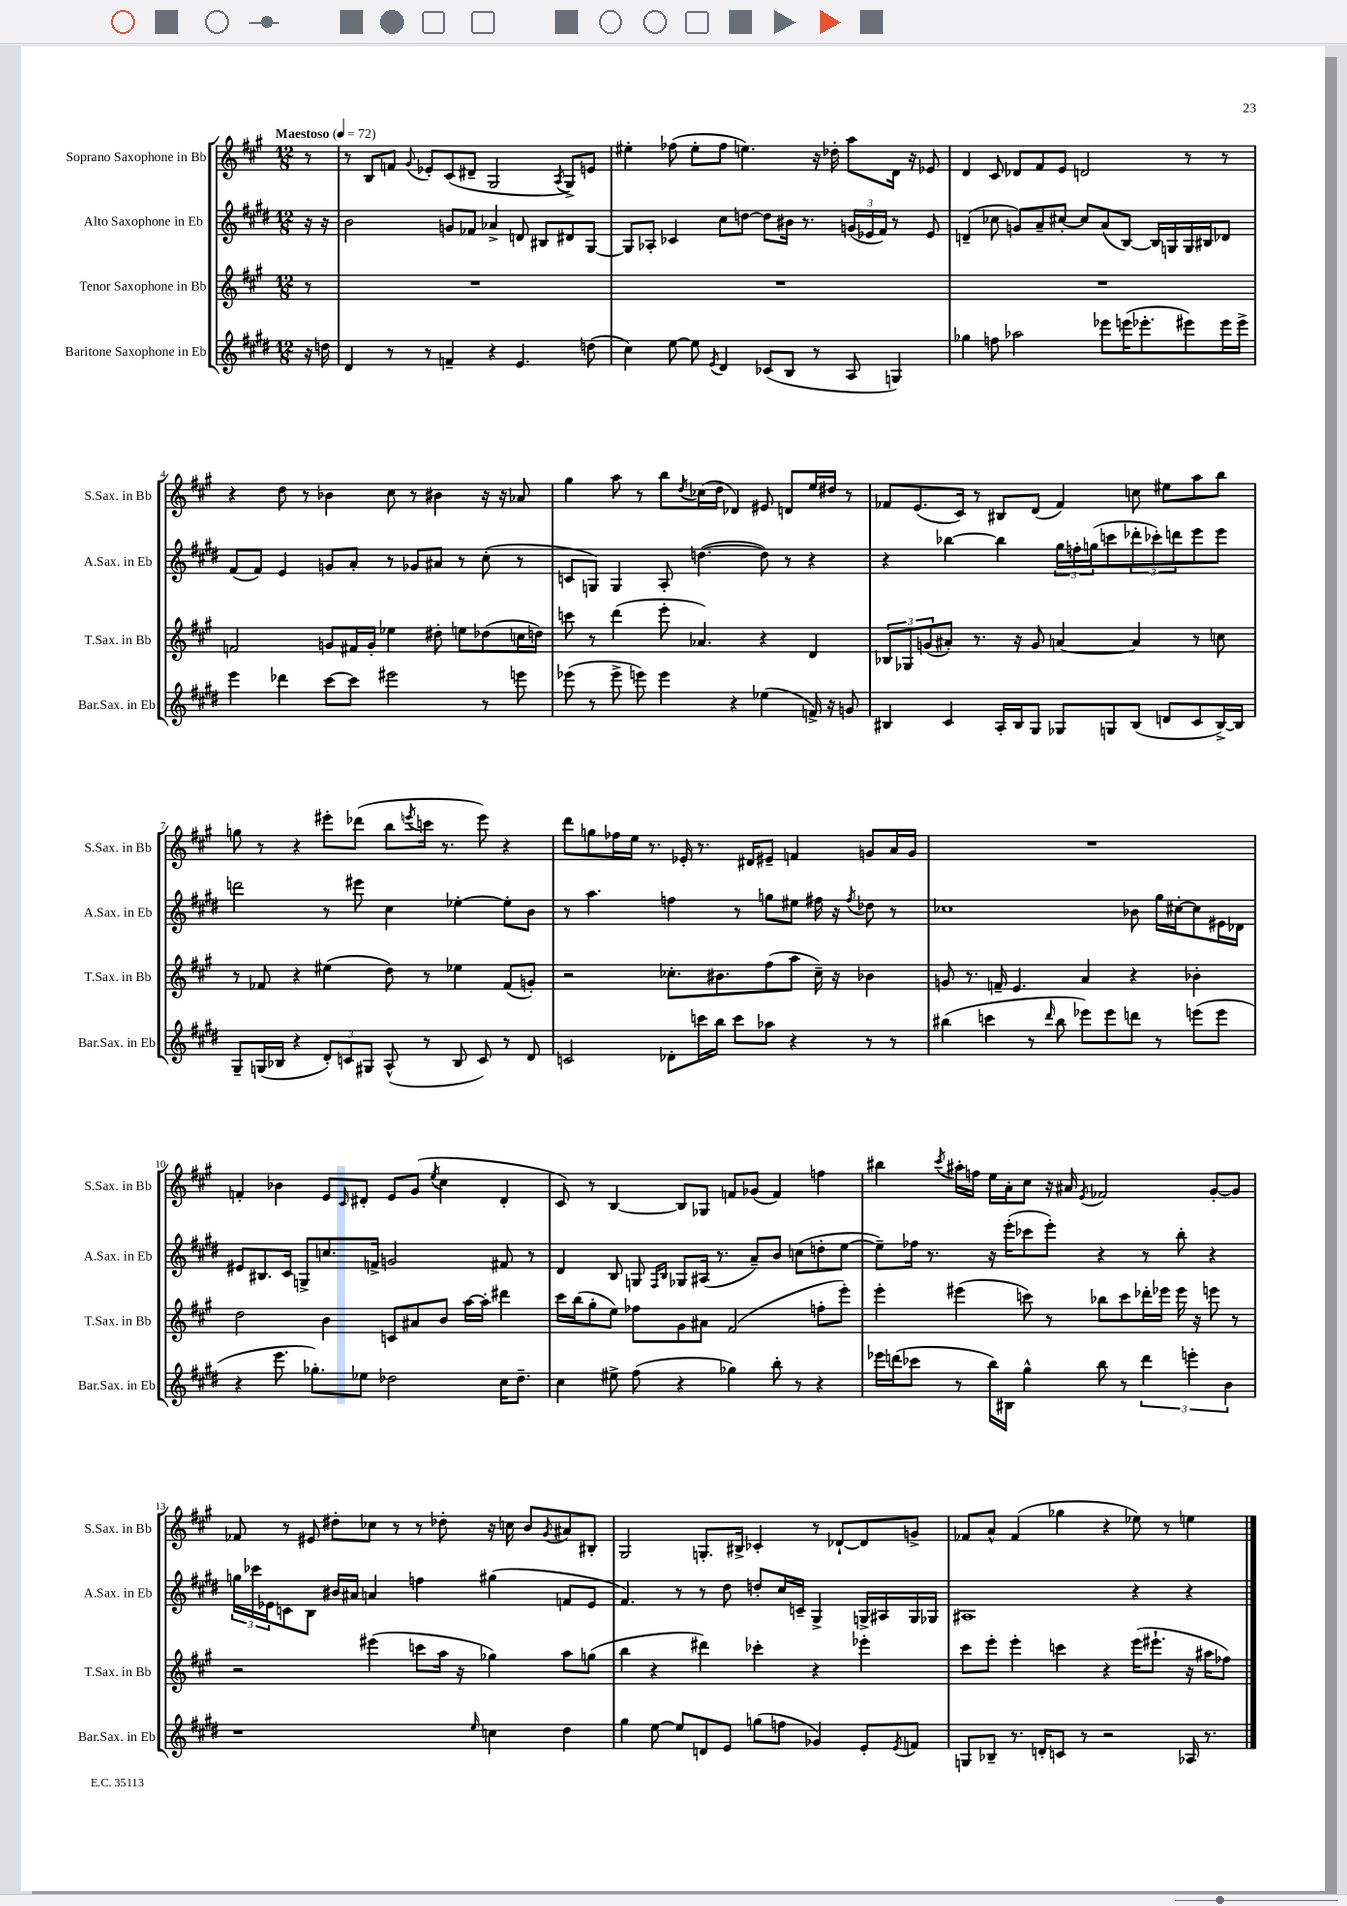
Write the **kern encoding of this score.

**kern	**kern	**kern	**kern
*staff4	*staff3	*staff2	*staff1
*clefG2	*clefG2	*clefG2	*clefG2
*k[f#c#g#d#]	*k[f#c#g#]	*k[f#c#g#d#]	*k[f#c#g#]
*M12/8	*M12/8	*M12/8	*M12/8
*MM72	*MM72	*MM72	*MM72
16r	8r	16r	8r
16dd	.	16r	.
=	=	=	=
4d#	1.r	2b	8r
.	.	.	8B
8r	.	.	8f
.	.	.	8qqg#
8r	.	.	8e-'
4f~	.	8g	(8c#
.	.	8f-	8d#~
4r	.	4a-^	2G#
4.e	.	8d	.
.	.	8B#	.
.	.	.	8qA
.	.	8d#	8G#^)
(8dd	.	[8G#	8e
=	=	=	=
4cc#)	1.r	8G#]	4ee#'
.	.	8A-'	.
[8ee	.	4c-	(8ff-
8ee]	.	.	8ee#'
8qe	.	.	.
4d#	.	8cc#	8ff-
.	.	[8dd	4.ee)
(8c-	.	8dd]	.
8B	.	16b#	.
.	.	8.r	.
8r	.	.	16r
.	.	.	16dd-'
8A	.	(24g	8aa
.	.	24e-	.
.	.	24f#)	.
4G)	.	8r	16d
.	.	.	16r
.	.	8e-	8e-
=	=	=	=
4gg-	1.r	(4d~	4d
8ff	.	8cc-	8c#
2aa-	.	8g)	8d-
.	.	8a~	8f#
.	.	[8cc#'	8e
.	.	8cc#]	2d
8eee-	.	(8a	.
(16eee	.	[8B)	.
8.eee-'	.	.	.
.	.	16B]	.
.	.	16G	.
8eee#)	.	16G	8r
.	.	16B#	.
16eee#	.	8d-	8r
16eee#^	.	.	.
=	=	=	=
4eee	2f	(8f#	4r
.	.	8f#)	.
4ddd-	.	4e	8dd
.	.	.	8r
[8ccc#	8g	8g	4b-
8ccc#]	16f#	8a'	.
.	16g'	.	.
2eee#	4ee-	8r	8cc#
.	.	8g-	8r
.	8dd#'	8a#	4b#
.	8ee	8r	.
8r	(8dd-	(8cc#'	16r
.	.	.	16r
8eee	16cc	8r	8a-
.	16dd)	.	.
=	=	=	=
(8eee-	8ccc	8c	4gg#
8r	8r	8G)	.
8eee-^	(4ddd	4G	8aa
8eee)	.	.	8r
4eee	8eee'	8A'	8bb
.	.	.	8qdd
.	4.a-)	([4.dd	(16cc-
.	.	.	16dd
4r	.	.	4d-)
(4ee-	4r	8dd])	8e#
.	.	8r	8d
16f^)	4d	4r	16ee
16r	.	.	16dd#
8g	.	.	8r
=	=	=	=
4B#	12B-	4r	8f-
.	12G-	.	.
.	.	.	(8.e
.	(12g	.	.
4c#	8a#')	[4bb-	.
.	.	.	16c#)
.	8.r	.	8r
16A'	.	4bb-]	8B#
16B#	16r	.	.
8G#	8g	.	(8d
8G-	[4a	24gg#	4f-)
.	.	24ff'	.
.	.	(24gg	.
8G	.	8ccc	.
(8B#	4a]	12ddd-'	8cc
.	.	12ccc-')	.
8d	.	.	8ee#
.	.	12ddd	.
8c#	8r	8eee	8aa
[16B#^)	8cc	8eee	8bb
16B#]	.	.	.
=	=	=	=
8G#~	8r	2ddd	8gg
(16G	8f-	.	8r
16B-	.	.	.
4r	4r	.	4r
12d#')	(4ee#	8r	8eee#'
12c	.	.	.
.	.	8eee#	(8ddd-
12G#	.	.	.
(8A^^	8dd)	4cc#	8bb
.	.	.	8qeee
8r	8r	.	16ccc
.	.	.	8.r
8B-	4ee-	[4ee-'	.
8c)	.	.	8eee)
8r	(8f-	8ee-']	4r
8d#	8g')	8b	.
=	=	=	=
2c	2r	8r	8ddd
.	.	4.aa	8gg
.	.	.	16ff-
.	.	.	16ee
.	.	.	8.r
8d-'	8.cc-'	4ff	.
.	.	.	16e-'
16ccc	.	.	8.r
16bb	8.b#	.	.
8ccc	.	8r	.
.	.	.	16d#
8aa-	(8ff#	8gg	8e#~
4r	8aa	8ee#	4f
.	16cc-~)	16ff#	.
.	16r	16r	.
.	.	8qff#	.
8r	4b-	8dd-	8g
8r	.	8r	16a
.	.	.	16g
=	=	=	=
(4bb#	8g	1cc-	1.r
.	8.r	.	.
4ccc	.	.	.
.	16f~	.	.
.	4.e	.	.
8r	.	.	.
16qqddd#	.	.	.
8bb#	.	.	.
8eee-)	4a	.	.
8eee-	.	.	.
8ddd	4r	8b-	.
8r	.	16gg#	.
.	.	[16cc#'	.
(8eee	4b-'	8cc#]	.
8eee	.	16e#	.
.	.	16d-	.
=	=	=	=
4r	2dd	8e#	4f'
.	.	8.B#	.
8.eee	.	.	4b-
.	.	16c#	.
.	.	8G^	.
8.gg-')	.	.	.
.	4b	8.cc	8e
.	.	.	16qqc#
8ee-	.	.	8d#'
.	.	16f^	.
2dd-	8c	2g	8e
.	8a#	.	(8g#
.	.	.	8qee
.	8b	.	4cc#
.	[16aa	.	.
.	16aa']	.	.
16cc#	4ddd#	8f#	4d#'
8.dd-~	.	.	.
.	.	8r	.
=	=	=	=
4cc#	16ccc#	4d#	8c#)
.	(16bb	.	.
.	8gg#'	.	8r
8ee#^	8ee)	8B	[4B
(8ff#	8ff-	8G	.
.	.	16qqF#	.
.	.	16qqB	.
4r	8g#	8G-	8B]
.	8a#	(16A#	8G-
.	.	8.r	.
4gg-)	(2f#	.	8f
.	.	8a~)	(8g-
8bb'	.	8b	4f)
8r	.	(8cc	.
4r	8ff'	8dd'	4ff
.	8eee')	[8ee	.
=	=	=	=
16eee-	4eee'	8ee~])	4bb#
(16ddd	.	.	.
8ccc-	.	16ff-	.
.	.	8.r	.
.	.	.	8qccc#
8r	(4eee#	.	16aa#'
.	.	.	16ff
16bb)	.	16r	16ee
16B#	.	(16eee'	16a'
4gg#^^	8ccc)	8ccc-	8cc#
.	8r	8eee')	16r
.	.	.	16a#
.	.	.	8qe
8bb	8bb-	4r	2f-
8r	8ccc	.	.
6ddd	16ddd-'	8r	.
.	16eee-	.	.
.	16eee-	8bb'	.
6eee'	.	.	.
.	16r	.	.
.	8eee	4r	[8g#'
6b	.	.	.
.	8r	.	8g#]
=	=	=	=
1r	2r	24gg	8f-
.	.	24ccc-	.
.	.	24e-	.
.	.	8c	8r
.	.	8B	8e#
.	.	16b#	8dd#'
.	.	16a#	.
.	(4eee#	4a	8cc-
.	.	.	8r
.	8ccc	4ff	8r
.	16aa	.	8dd-'
.	16r	.	.
16qqee	.	.	.
4cc	4gg-)	(4gg#	16r
.	.	.	16cc
.	.	.	8b
.	.	.	8qg#
4dd#	8aa	8f	8a#
.	(8gg	8e-	8B#'
=	=	=	=
4gg#	4bb	4.f#)	2G#
[8ee	4r	.	.
8ee]	.	8r	.
8d	4ddd#)	8r	8.G'
8e	.	8dd#	.
.	.	.	16B#^
(8gg	4ccc-'	8dd'	4c-'
8ff	.	16cc#	.
.	.	16c~	.
4g-)	4r	4G#^	8r
.	.	.	[8d-`
8e'	4eee-'	16G^	8d-]
.	.	16A#	.
8qe	.	.	.
8f	.	16G	8g^
.	.	16G-	.
=	=	=	=
8G	8ccc#	1A#	8f-
8B-~	8eee'	.	8a^^
8.r	4eee'	.	(4f-
16d'	.	.	.
8c	4ccc	.	4gg-
8r	.	.	.
2r	4r	.	4r
.	(16eee	4r	8ee-)
.	8.eee#`	.	.
.	.	.	8r
16A-	16r	4r	4ee
8.r	16aa#	.	.
.	8ff-)	.	.
==	==	==	==
*-	*-	*-	*-
